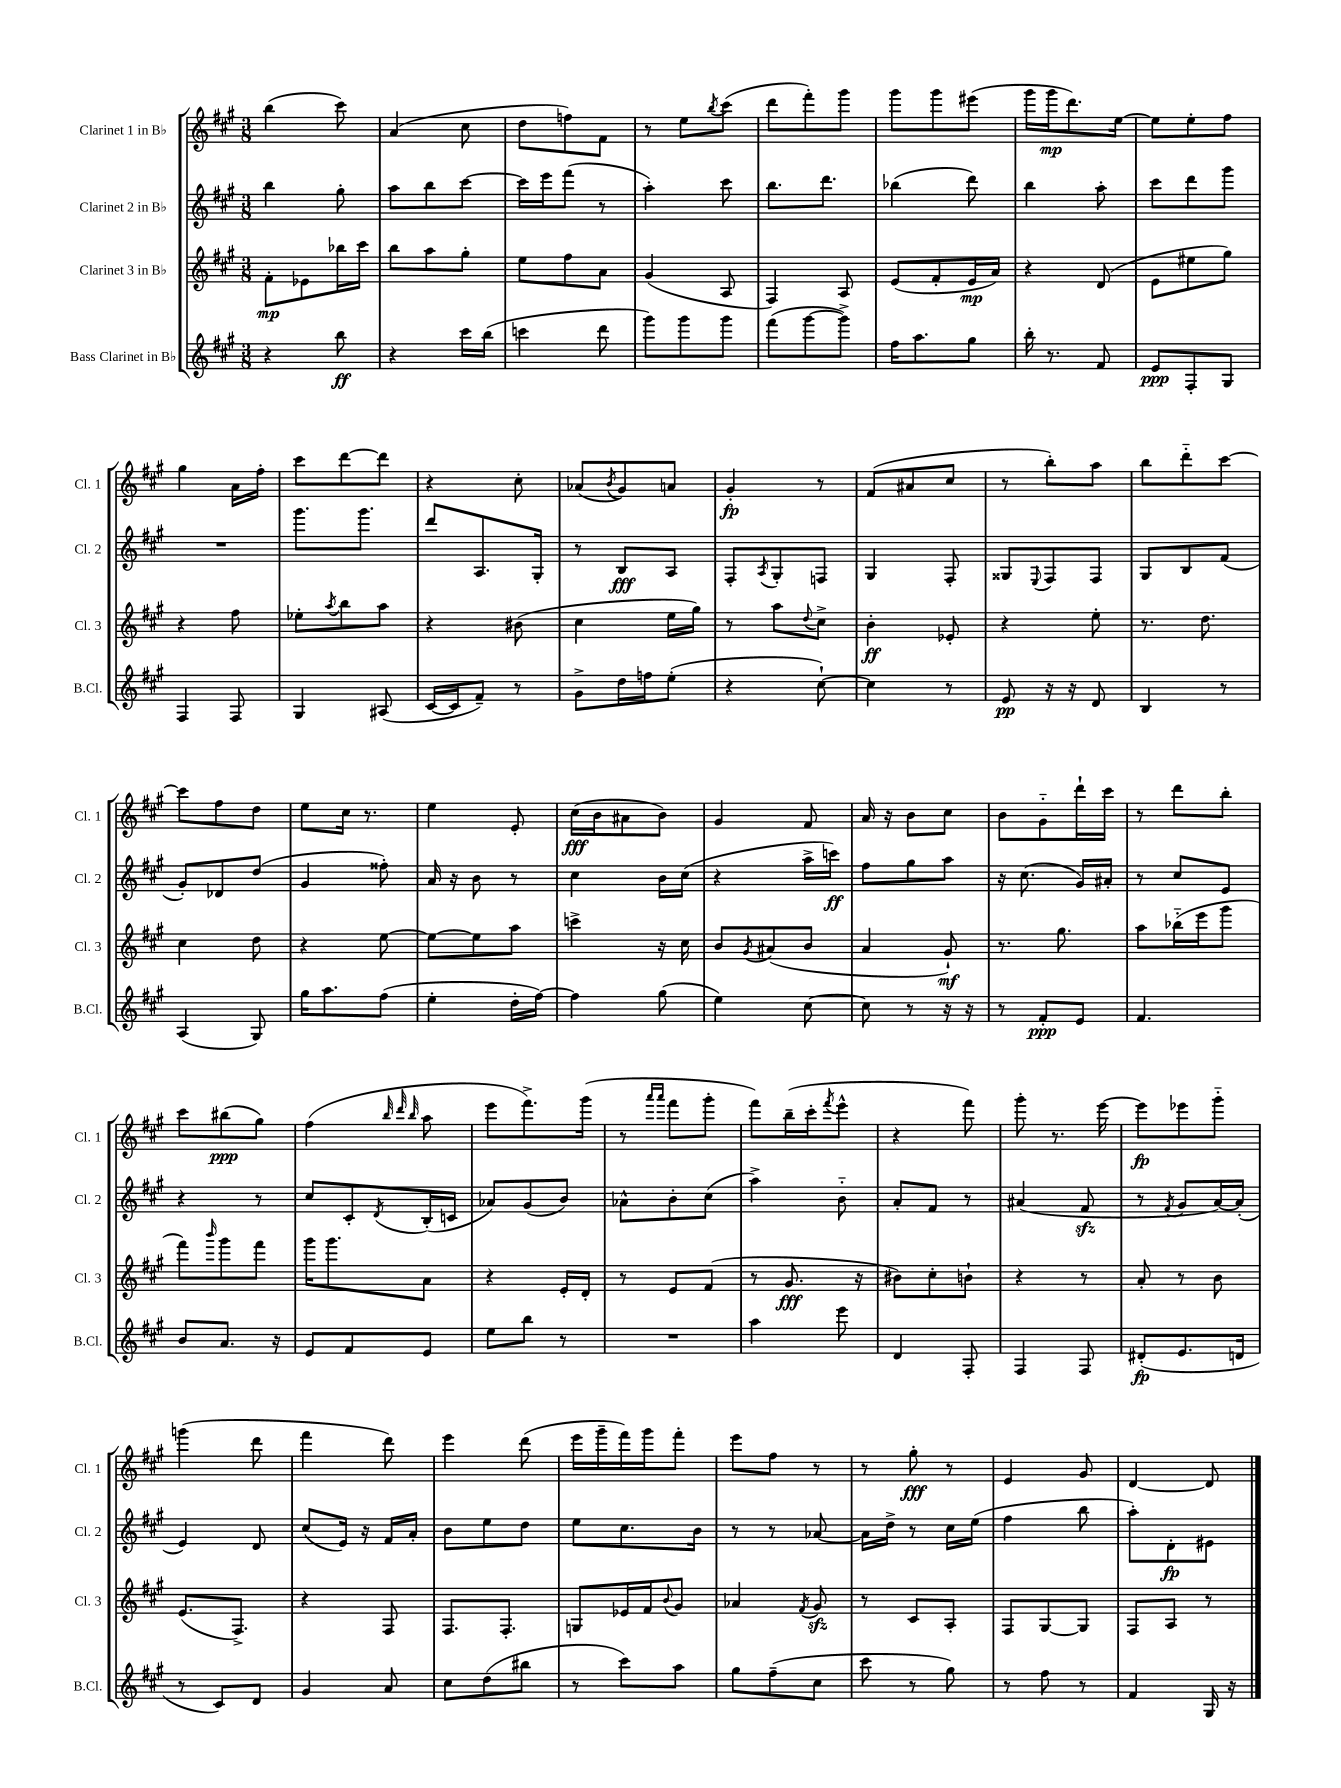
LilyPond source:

<<
\new StaffGroup <<
\new Staff = "s0" \with { instrumentName = "Clarinet 1 in Bb" shortInstrumentName = "Cl. 1" } {
    \clef treble \key a \major \numericTimeSignature \time 3/8
    b''4( cis'''8) |
    a'4( cis''8 |
    d''8 f''8) fis'8 |
    r8 e''8 \acciaccatura { b''8 } cis'''8( |
    d'''8 fis'''8-.) gis'''8 |
    gis'''8 gis'''8 eis'''8( |
    gis'''16 gis'''16\mp d'''8.) e''16~ |
    e''8 e''8-. fis''8 |
    gis''4 a'16 fis''16-. |
    cis'''8 d'''8~ d'''8 |
    r4 cis''8-. |
    aes'8( \acciaccatura { b'8 } gis'8) a'8 |
    gis'4-.\fp r8 |
    fis'8( ais'8 cis''8 |
    r8 b''8-.) a''8 |
    b''8 d'''8-_ cis'''8~ |
    cis'''8 fis''8 d''8 |
    e''8 cis''16 r8. |
    e''4 e'8-. |
    cis''16\fff( b'16 ais'8 b'8) |
    gis'4 fis'8 |
    a'16 r16 b'8 cis''8 |
    b'8 gis'8-_ d'''16-! cis'''16 |
    r8 d'''8 b''8-. |
    cis'''8 bis''8\ppp( gis''8) |
    fis''4( \grace { b''32 d'''32 b''32 } a''8 |
    e'''8 fis'''8.->) gis'''16( |
    r8 \grace { a'''16 a'''16 } fis'''8 gis'''8-. |
    fis'''8) b''16--( cis'''16-. \acciaccatura { fis'''8 } e'''8-^ |
    r4 fis'''8) |
    gis'''8-. r8. e'''16~ |
    e'''8\fp ees'''8 gis'''8-_ |
    g'''4( d'''8 |
    fis'''4 d'''8) |
    e'''4 d'''8( |
    e'''16 gis'''16-- fis'''16) gis'''16 fis'''8-. |
    e'''8 fis''8 r8 |
    r8 gis''8-.\fff r8 |
    e'4 gis'8 |
    d'4~ d'8 \bar "|." |
}
\new Staff = "s1" \with { instrumentName = "Clarinet 2 in Bb" shortInstrumentName = "Cl. 2" } {
    \clef treble \key a \major \numericTimeSignature \time 3/8
    b''4 gis''8-. |
    a''8 b''8 cis'''8~ |
    cis'''16 e'''16 fis'''8( r8 |
    a''4-.) cis'''8 |
    b''8. d'''8. |
    bes''4( d'''8) |
    b''4 a''8-. |
    cis'''8 d'''8 gis'''8 |
    R4. |
    gis'''8. gis'''8. |
    d'''8 a8. gis16-. |
    r8 b8\fff a8 |
    fis8-. \acciaccatura { a8 } gis8-. f8 |
    gis4 fis8-. |
    gisis8 \appoggiatura { e8 } fis8 fis8 |
    gis8 b8 fis'8( |
    gis'8-.) des'8 d''8( |
    gis'4 fisis''8-.) |
    a'16 r16 b'8 r8 |
    cis''4 b'16 cis''16( |
    r4 a''16-> c'''16\ff) |
    fis''8 gis''8 a''8 |
    r16 cis''8.( gis'16) ais'16-. |
    r8 cis''8 e'8 |
    r4 r8 |
    cis''8 cis'8-. \acciaccatura { d'8 } b16-.( c'16 |
    aes'8) gis'8( b'8) |
    aes'8-^ b'8-. cis''8( |
    a''4->) b'8-_ |
    a'8-. fis'8 r8 |
    ais'4( fis'8\sfz |
    r8 \acciaccatura { fis'8 } gis'8 a'16~) a'16-.( |
    e'4) d'8 |
    cis''8( e'16) r16 fis'16 a'16-. |
    b'8 e''8 d''8 |
    e''8 cis''8. b'16 |
    r8 r8 aes'8~ |
    aes'16 d''16-> r8 cis''16 e''16( |
    fis''4 b''8 |
    a''8-.) d'8-.\fp eis'8 \bar "|." |
}
\new Staff = "s2" \with { instrumentName = "Clarinet 3 in Bb" shortInstrumentName = "Cl. 3" } {
    \clef treble \key a \major \numericTimeSignature \time 3/8
    fis'8-.\mp ees'8 bes''16 cis'''16 |
    b''8 a''8 gis''8-. |
    e''8 fis''8 a'8 |
    gis'4( a8 |
    fis4) a8 |
    e'8( fis'8-. e'16\mp a'16) |
    r4 d'8( |
    e'8 eis''8 gis''8) |
    r4 fis''8 |
    ees''8-. \acciaccatura { a''8 } b''8 a''8 |
    r4 bis'8( |
    cis''4 e''16 gis''16) |
    r8 a''8 \appoggiatura { d''8 } cis''8-> |
    b'4-.\ff ees'8-. |
    r4 e''8-. |
    r8. d''8. |
    cis''4 d''8 |
    r4 e''8~ |
    e''8~ e''8 a''8 |
    c'''4-> r16 cis''16 |
    b'8 \acciaccatura { gis'8 } ais'8( b'8 |
    a'4 gis'8-!\mf) |
    r8. gis''8. |
    a''8 bes''16-_( e'''16 gis'''8 |
    fis'''8) \grace { b'''16 } gis'''8 fis'''8 |
    gis'''16 gis'''8. a'8 |
    r4 e'16-. d'16-. |
    r8 e'8 fis'8( |
    r8 gis'8.\fff r16 |
    bis'8) cis''8-. b'8-! |
    r4 r8 |
    a'8-. r8 b'8 |
    e'8.( fis8.->) |
    r4 fis8 |
    fis8. fis8.-. |
    g8 ees'16 fis'16 \appoggiatura { b'8 } gis'8 |
    aes'4 \acciaccatura { fis'8 } gis'8\sfz |
    r8 cis'8 a8-. |
    fis8 gis8~ gis8 |
    fis8 a8 r8 \bar "|." |
}
\new Staff = "s3" \with { instrumentName = "Bass Clarinet in Bb" shortInstrumentName = "B.Cl." } {
    \clef treble \key a \major \numericTimeSignature \time 3/8
    r4 b''8\ff |
    r4 cis'''16 b''16( |
    c'''4 d'''8 |
    gis'''8) gis'''8 gis'''8 |
    fis'''8( gis'''8~ gis'''8->) |
    fis''16 a''8. gis''8 |
    b''16-. r8. fis'8 |
    e'8\ppp fis8-. gis8 |
    fis4 fis8 |
    gis4 ais8( |
    cis'16~ cis'16 fis'8--) r8 |
    gis'8-> d''16 f''16 e''8-.( |
    r4 cis''8~-!) |
    cis''4 r8 |
    e'8\pp r16 r16 d'8 |
    b4 r8 |
    a4( gis8) |
    gis''16 a''8. fis''8( |
    e''4-. d''16-. fis''16~) |
    fis''4 gis''8( |
    e''4) cis''8~ |
    cis''8 r8 r16 r16 |
    r8 fis'8-.\ppp e'8 |
    fis'4. |
    b'8 a'8. r16 |
    e'8 fis'8 e'8 |
    e''8 b''8 r8 |
    R4. |
    a''4 e'''8 |
    d'4 fis8-. |
    fis4 fis8 |
    dis'8-.\fp( e'8. d'16 |
    r8 cis'8) d'8 |
    gis'4 a'8 |
    cis''8 d''8( bis''8 |
    r8 cis'''8) a''8 |
    gis''8 fis''8--( cis''8 |
    cis'''8 r8 gis''8) |
    r8 fis''8 r8 |
    fis'4 gis16 r16 \bar "|." |
}
>>
>>
\layout { \context { \Score \remove "Bar_number_engraver" } }
